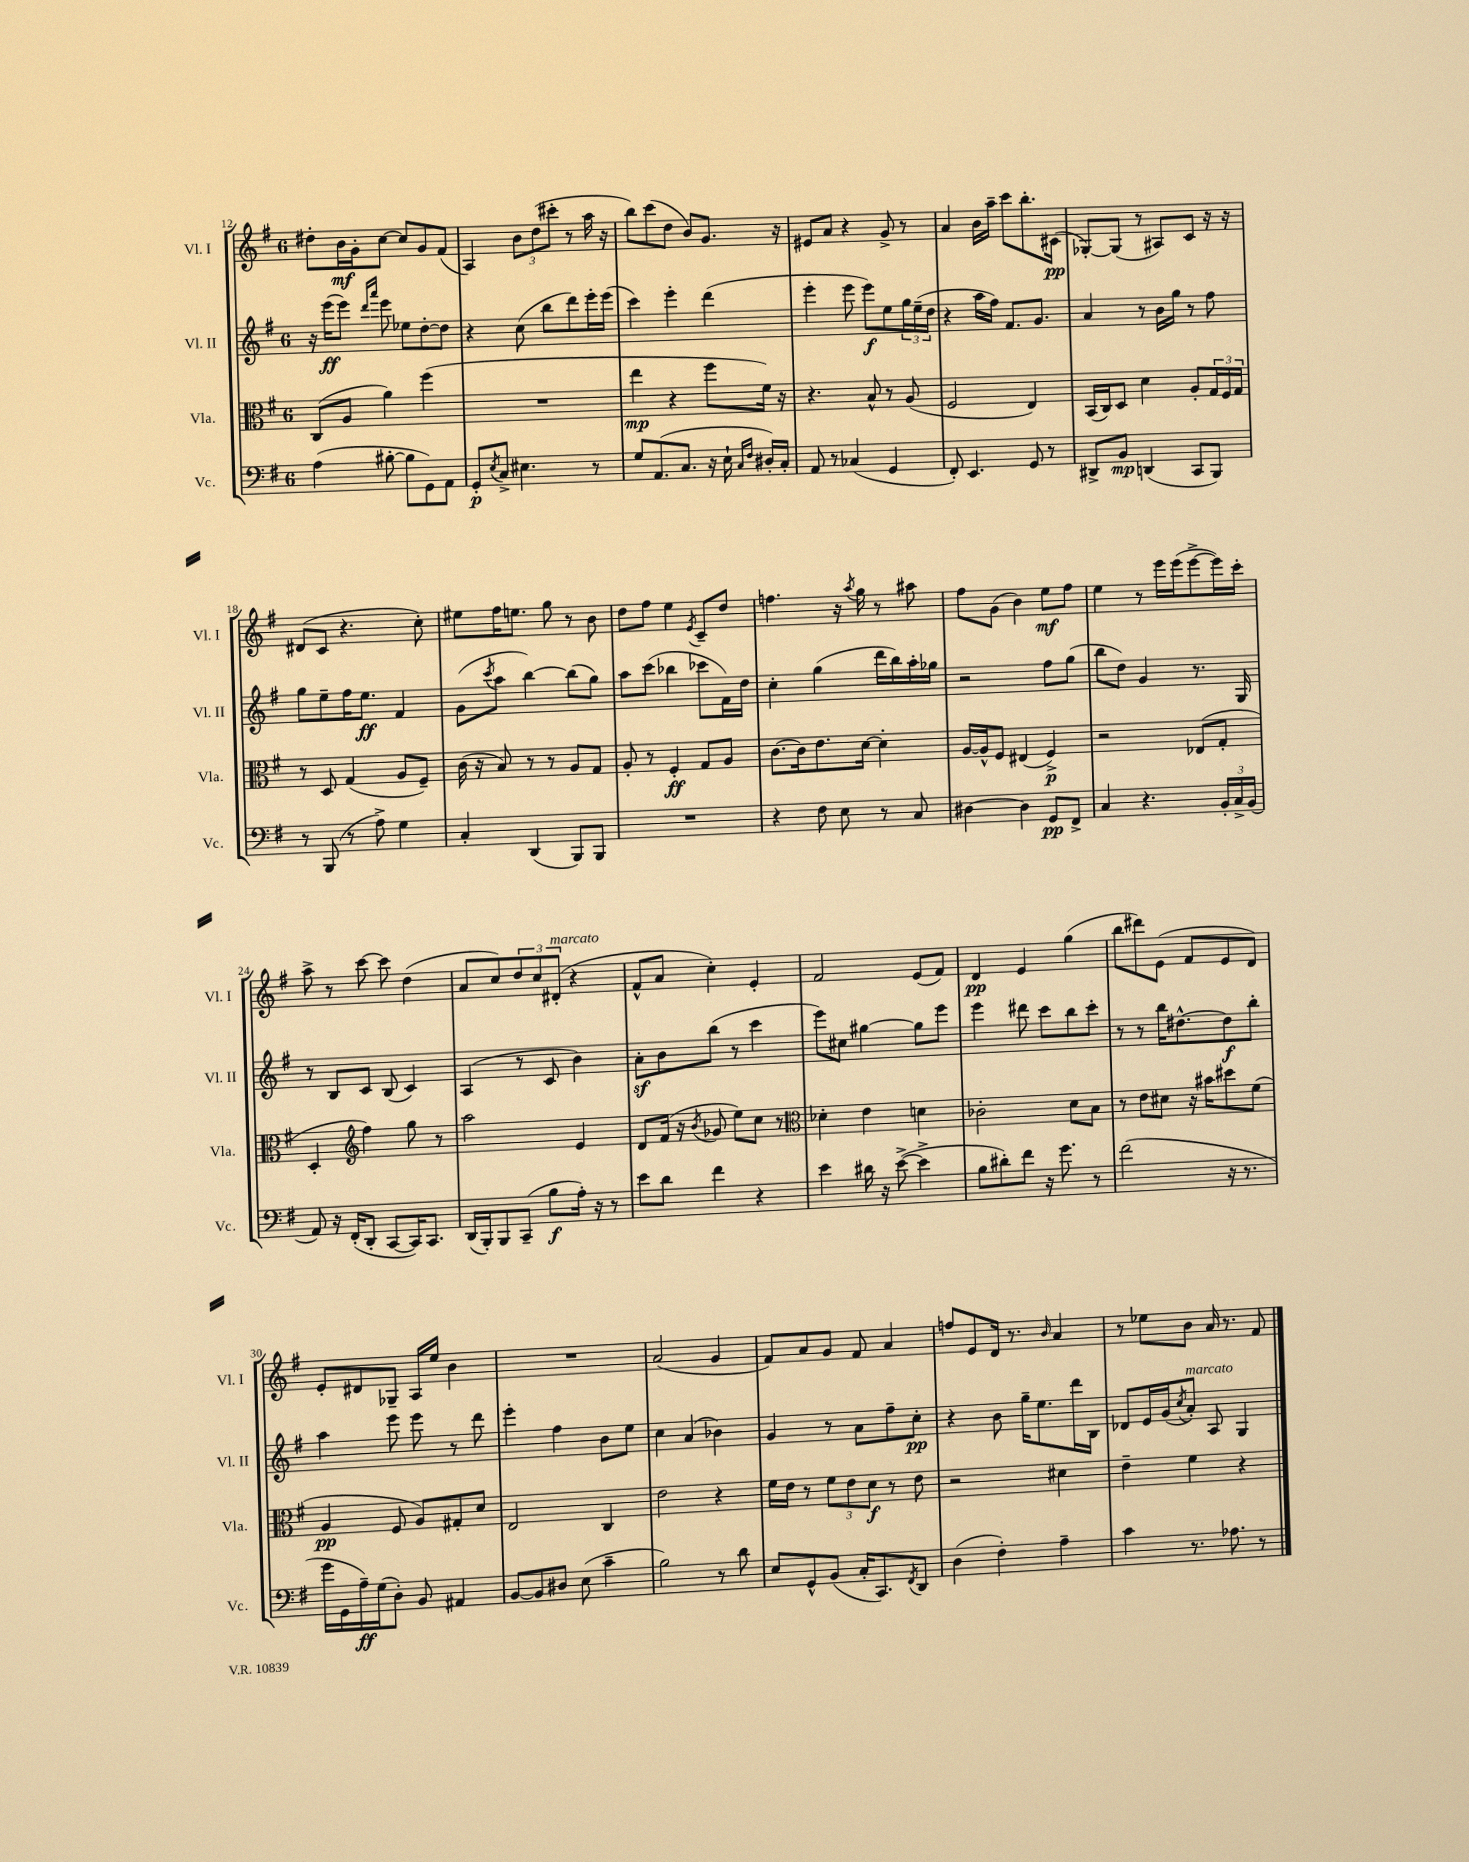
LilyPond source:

<<
\new StaffGroup <<
\new Staff = "s0" \with { instrumentName = "Vl. I" shortInstrumentName = "Vl. I" } {
    \clef treble \key g \major \once \override Staff.TimeSignature.style = #'single-digit \time 6/8
    dis''8-. b'16\mf g'16-. c''8~ c''8 g'8 fis'8( |
    a4) \tuplet 3/2 { b'8 d''8( cis'''8-. } r8 a''16 r16 |
    b''8) c'''8( d''8 b'8) g'8. r16 |
    eis'8 a'8 r4 g'8-> r8 |
    a'4 b'16 a''16-- c'''8 b''8.-. cis'16\pp( |
    ges8~-.) ges8( r8 ais8) c'8 r16 r16 |
    dis'8( c'8 r4. c''8-.) |
    eis''8 fis''16 e''8. g''8 r8 b'8 |
    d''8 fis''8 e''4 \acciaccatura { e'8 } c'8-- d''8 |
    f''4. r16 \acciaccatura { a''8 } g''16 r8 ais''8 |
    fis''8 g'8( b'4) e''8\mf fis''8 |
    e''4 r8 e'''16 e'''16( e'''8~-> e'''16) c'''16-. |
    a''8-> r8 c'''8~ c'''8 d''4( |
    a'8 c''8) \tuplet 3/2 { d''8 c''8 dis'8-.^\markup { \italic "marcato" }( } r4 |
    fis'8-^ a'8 c''4-.) e'4-. |
    fis'2 e'8( fis'8) |
    d'4\pp e'4 g''4( |
    b''8 dis'''8) e'8( fis'8 e'8 d'8) |
    e'8-. dis'8 ges8-- a16 e''16 b'4 |
    R2. |
    a'2( g'4 |
    fis'8) a'8 g'8 fis'8 a'4 |
    f''8 e'8 d'16 r8. \grace { b'16 } a'4 |
    r8 ees''8 b'8 a'16 r8. fis'8 \bar "|." |
}
\new Staff = "s1" \with { instrumentName = "Vl. II" shortInstrumentName = "Vl. II" } {
    \clef treble \key g \major \once \override Staff.TimeSignature.style = #'single-digit \time 6/8
    r16 e'''16\ff( e'''8) \grace { d'''16 a'''16 } e'''8 ees''8 d''8~-. d''8 |
    r4 c''8( b''8 d'''8) e'''16-. e'''16( |
    c'''4) e'''4-. d'''4( |
    e'''4-. e'''8 e'''8\f) e''8 \tuplet 3/2 { g''16 e''16--( d''16 } |
    r4 a''16 fis''16) fis'8. g'8. |
    a'4 r8 b'16 g''16 r8 fis''8 |
    g''8 e''8-- fis''16 e''8.\ff fis'4 |
    g'8( \acciaccatura { c'''8 } a''8 b''4~) b''8( g''8) |
    a''8 c'''8( bes''4 ces'''8 fis'16) d''16 |
    c''4-. g''4( d'''16 b''16) a''16-. ges''16 |
    r2 fis''8 g''8( |
    b''8 d''8) g'4 r8. g16 |
    r8 b8 c'8 b8( c'4) |
    a4( r8 c'8 b'4) |
    a'8-.\sf b'8 b''8( r8 c'''4 |
    e'''8) cis''8 gis''4~ gis''8 e'''8 |
    e'''4 dis'''8 c'''8 b''8 c'''8-. |
    r8 r8 b''16 dis''8.~-^ dis''8\f b''8-. |
    a''4 e'''8 e'''8 r8 d'''8 |
    e'''4-. fis''4 b'8 e''8 |
    c''4 a'4( bes'4) |
    g'4 r8 a'8 fis''8-- c''8-.\pp |
    r4 b'8 g''16-- e''8. d'''16 b16 |
    des'8 e'16 g'16( \acciaccatura { c''8 } a'8-.^\markup { \italic "marcato" }) a8 g4 \bar "|." |
}
\new Staff = "s2" \with { instrumentName = "Vla." shortInstrumentName = "Vla." } {
    \clef alto \key g \major \once \override Staff.TimeSignature.style = #'single-digit \time 6/8
    c8( a8 a'4) fis''4( |
    R2. |
    e''4\mp r4 fis''8 fis'16) r16 |
    r4. b8-^ r8 a8( |
    fis2 e4) |
    b,16( c16) d8 d'4 a8-. \tuplet 3/2 { g16 fis16 g16 } |
    r8 d8 g4( a8 fis8--) |
    c'16( r16 b8) r8 r8 a8 g8 |
    a8-. r8 fis4-.\ff g8 a8 |
    c'8.~ c'16 e'8. d'16~ d'4-. |
    a16~ a16-^ fis8 eis4( fis4->\p) |
    r2 ees8( g8-. |
    d4-. \clef treble fis''4) g''8 r8 |
    a''2 e'4 |
    d'8 fis'16( r16 \acciaccatura { b'8 } ges'8 e''8) c''8 r8 |
    \clef alto des'4-. e'4 d'4 |
    ces'2-. d'8 b8 |
    r8 e'8 dis'8 r16 bis'16 dis''8 fis'8( |
    a4\pp fis8 a8) gis8-. d'8 |
    e2 c4 |
    e'2 r4 |
    fis'16 e'16 r8 \tuplet 3/2 { fis'8 e'8 d'8\f } r8 e'8 |
    r2 dis'4 |
    e'4-- fis'4 r4 \bar "|." |
}
\new Staff = "s3" \with { instrumentName = "Vc." shortInstrumentName = "Vc." } {
    \clef bass \key g \major \once \override Staff.TimeSignature.style = #'single-digit \time 6/8
    a4( bis8~-. bis8 g,8) a,8 |
    g,8-.\p \acciaccatura { e8 } c8-> eis4. r8 |
    g8 a,8.( c8. r16 e16-! \grace { c16 fis16 } dis16-.) c16-. |
    a,8 r8 ces4( g,4 |
    fis,8-.) e,4. g,8 r8 |
    dis,8-> b,8\mp d,4( c,8 b,,8) |
    r8 b,,8( r8 a8->) g4 |
    c4-. d,4( b,,8) b,,8 |
    R2. |
    r4 fis8 e8 r8 c8 |
    dis4~ dis4 g,8\pp fis,8-> |
    c4 r4. \tuplet 3/2 { b,16-. c16-> b,16( } |
    a,8) r16 fis,16-.( d,8-. c,8~ c,16) c,8. |
    d,16( b,,16-.) b,,8 c,8--( b8\f a16-.) r16 r8 |
    e'8 d'8 fis'4 r4 |
    e'4 dis'16 r16 e'8~->( e'4-> |
    b8 dis'8-.) fis'8 r16 g'8. r8 |
    fis'2( r16 r8. |
    g'16 g,16 a16--\ff) g16( d8-.) b,8 ais,4 |
    b,8~ b,8 dis8 e8( c'4-- |
    b2) r8 d'8 |
    e8 g,8-^ b,8( c16-. c,8.) \acciaccatura { fis,8 } d,8 |
    d4( fis4-.) a4-- |
    c'4 r8. aes8. r8 \bar "|." |
}
>>
>>
\layout { \context { \Score currentBarNumber = #12 } }
